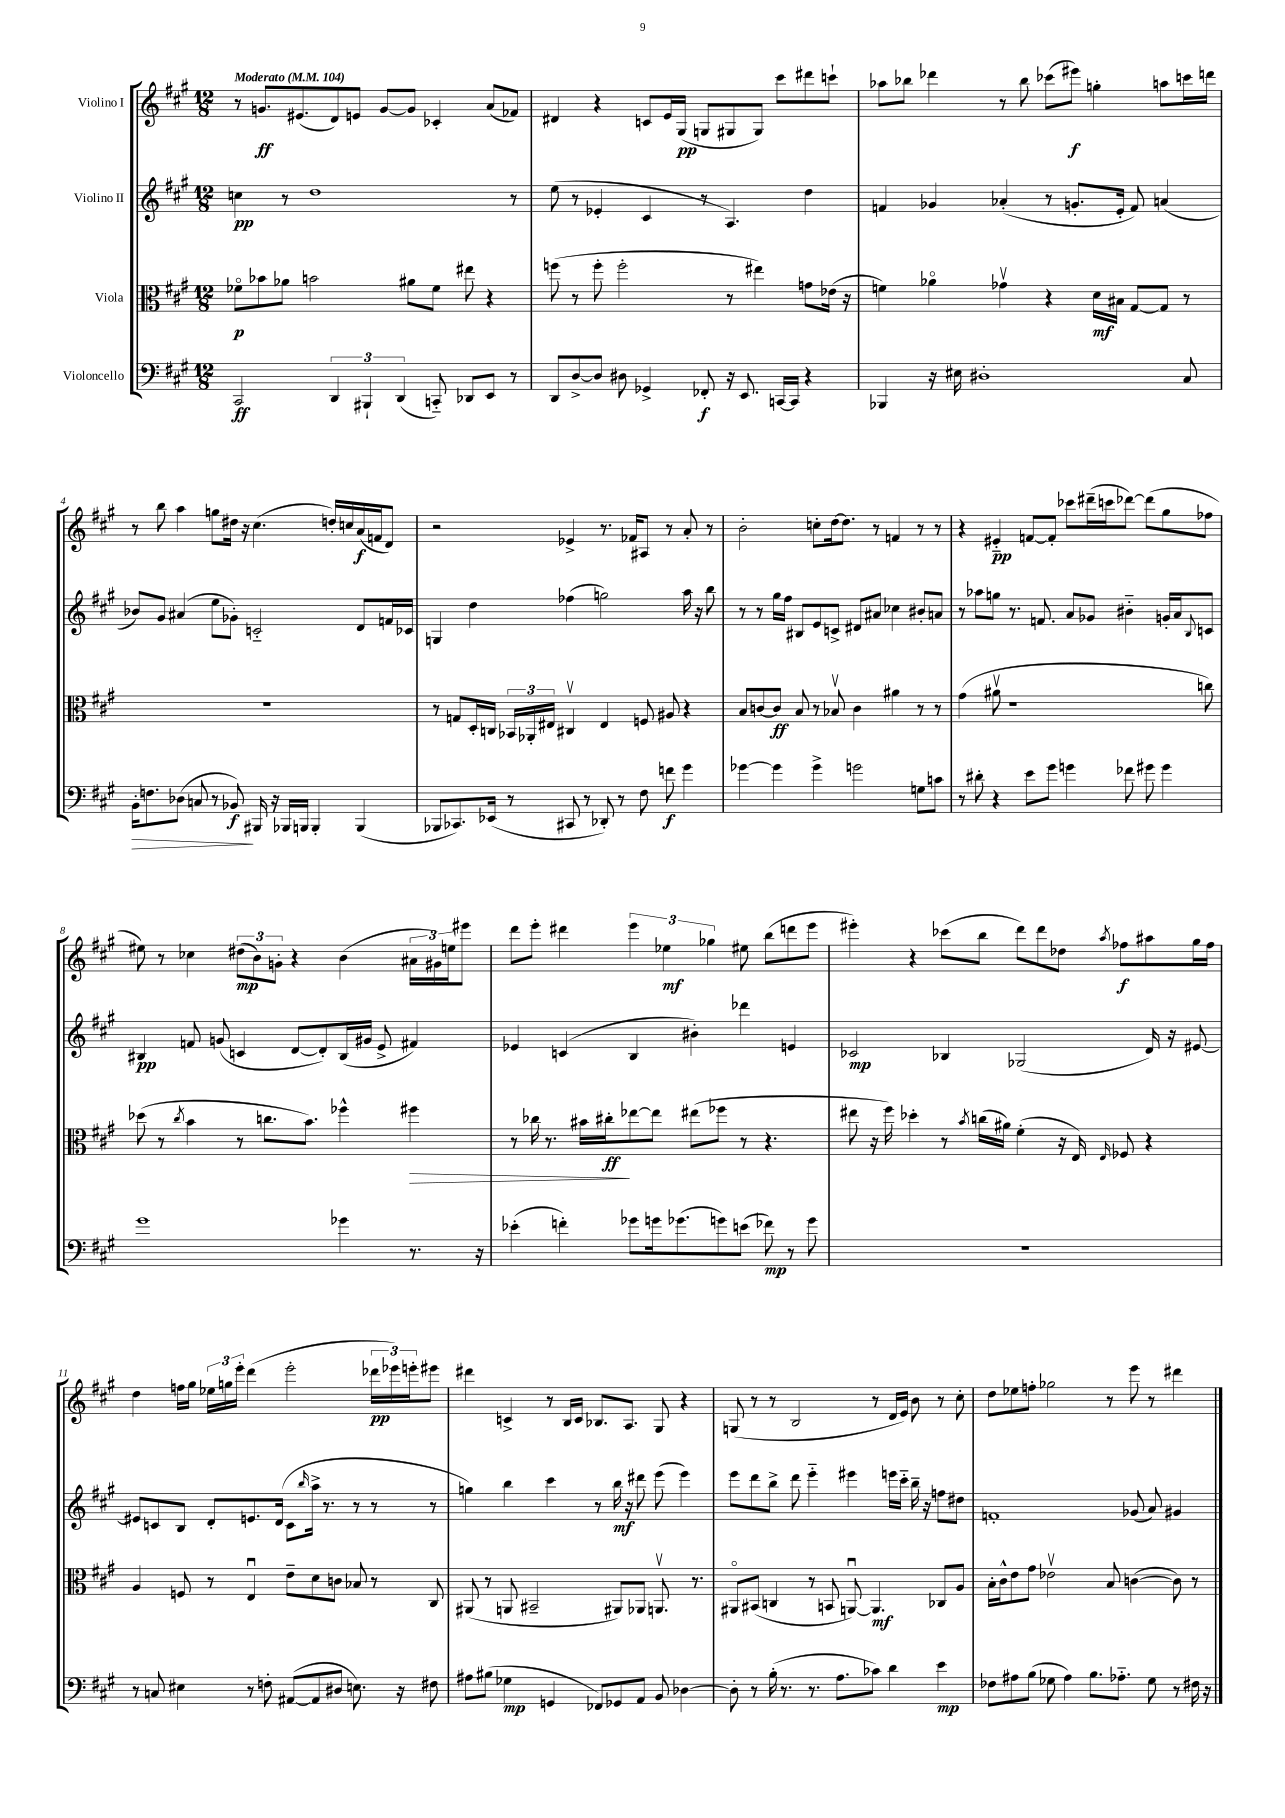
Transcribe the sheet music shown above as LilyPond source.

<<
\new StaffGroup <<
\new Staff = "s0" \with { instrumentName = "Violino I" } {
    \clef treble \key a \major \numericTimeSignature \time 12/8 \tempo "Moderato" 4 = 104
    r8 g'8.\ff eis'8.( d'8) e'8 g'8~ g'8 ces'4-. a'8( fes'8) |
    dis'4 r4 c'8 e'16 gis16\pp( g8 gis8 gis8) cis'''8 dis'''8 c'''8-! |
    aes''8 bes''8 des'''4 r8 bes''8 ces'''8( eis'''8\f) g''4-. a''8 c'''16 d'''16 |
    r8 b''8 a''4 g''8 dis''16 r16 cis''4.( d''16-.) c''16 a'16\f( f'16 d'8) |
    r2 ees'4-> r8. fes'16 ais8 r8 a'8-. r8 |
    b'2-. c''8-. d''16~ d''8. r8 f'4 r8 r8 |
    r4 eis'4-_\pp f'8~ f'8-. ces'''8 dis'''16--( c'''16 des'''8~) des'''8( gis''8 fes''8 |
    eis''8) r8 ces''4 \tuplet 3/2 { dis''8\mp( b'8) g'8-. } r4 b'4( \tuplet 3/2 { ais'16 gis'16) e''16 } eis'''8 |
    d'''8 e'''8-. dis'''4 \tuplet 3/2 { e'''4 ees''4\mf ges''4 } eis''8 b''8( d'''8 e'''8 |
    eis'''4-.) r4 ces'''8( b''8 d'''8) d'''8 des''8 \acciaccatura { a''8 } fes''8\f ais''8 gis''16 fes''16 |
    d''4 f''16 gis''16 \tuplet 3/2 { ees''16 g''16 e'''16-. } d'''4( e'''2-. \tuplet 3/2 { des'''16\pp ees'''16) e'''16-. } eis'''8 |
    dis'''4 c'4-> r8 b16 c'16 bes8. a8. gis8 r4 |
    g8( r8 r8 b2 r8 d'16 e'16) b'8 r8 cis''8-. |
    d''8 ees''8 f''8-. ges''2 r8 e'''8 r8 dis'''4 \bar "|." |
}
\new Staff = "s1" \with { instrumentName = "Violino II" } {
    \clef treble \key a \major \numericTimeSignature \time 12/8
    c''4\pp r8 d''1 r8 |
    e''8( r8 ees'4-. cis'4 r8 a4.) d''4 |
    f'4 ges'4 aes'4-.( r8 g'8.-. e'16-. f'8) a'4( |
    bes'8) gis'8 ais'4( e''8 ges'8-.) c'2-_ d'8 f'16 ces'16 |
    g4 d''4 fes''4( g''2) a''16 r16 b''8 |
    r8 r8 gis''16 fis''16 bis8 e'8 c'8-> dis'8 ais'8 ces''4 bis'8-. a'8 |
    r8 aes''8 g''8 r8. f'8. a'8 ges'8 bis'4-_ g'16-. a'16 \appoggiatura { b8 } c'8 |
    bis4\pp f'8 g'8( c'4 d'8~ d'8-.) bis16( gis'16 e'8-> fis'4) |
    ees'4 c'4( b4 bis'4-.) des'''4 e'4 |
    ces'2\mp bes4 ges2( d'16) r16 eis'8~ |
    eis'8 c'8 b8 d'8-. e'8. d'16( c'8 \grace { b''16 } a''16-> r8. r8 r8 r8 |
    g''4) b''4 cis'''4 r8 b''16\mf r16 dis'''8 e'''8( e'''4) |
    e'''8 d'''8 b''8-> d'''8 e'''4-_ eis'''4 e'''16 cis'''16-_ b''16-- r16 f''8 dis''8 |
    f'1-. ges'8( a'8) gis'4 \bar "|." |
}
\new Staff = "s2" \with { instrumentName = "Viola" } {
    \clef alto \key a \major \numericTimeSignature \time 12/8
    fes'8\flageolet\p bes'8 aes'8 b'2 ais'8 fes'8 eis''8 r4 |
    f''8( r8 f''8-. f''2-. r8 eis''4) g'8 ees'16( r16 |
    f'4) aes'4\flageolet ges'4\upbow r4 d'16\mf bis16 gis8~ gis8 r8 |
    R1. |
    r8 g8 d16-. c16 \tuplet 3/2 { bes,16 aes,16-. eis16 } cis4\upbow eis4 f8 ais8 r4 |
    b8 c'8~ c'8\ff b8 r8 bes8\upbow c'4 ais'4 r8 r8 |
    gis'4( ais'8\upbow r1 c''8) |
    des''8( r8 \acciaccatura { cis''8 } b'4 r8 c''8. b'8.) fes''4-^ fis''4\> |
    r8 ces''16 r8. bis'16 cis''16-.\ff\! ees''8~ ees''8 eis''8( fes''8 r8 r4. |
    eis''8 r16 fis''16) des''4-. r8 \acciaccatura { b'8 } c''16( ais'16) fis'4-.( r16 e16) \grace { e16 } fes8 r4 |
    a4 f8 r8 e4\downbow e'8-- d'8 c'8 bes8 r8 cis8 |
    ais,8( r8 a,8 bis,2-- ais,8) aes,8 a,8.\upbow r8. |
    ais,8\flageolet bis,8( c4 r8 b,8 a,8~\downbow) a,4.\mf ces8 a8 |
    b16-. cis'16-^ e'8 gis'8 ees'2\upbow b8 c'4~( c'8) r8 \bar "|." |
}
\new Staff = "s3" \with { instrumentName = "Violoncello" } {
    \clef bass \key a \major \numericTimeSignature \time 12/8
    cis,2\ff \tuplet 3/2 { d,4 bis,,4-! d,4( } c,8-_) des,8 e,8 r8 |
    d,8 d8~-> d8 dis8 ges,4-> fes,8-.\f r16 e,8. c,16~ c,16 r4 |
    bes,,4 r16 eis16 dis1-. cis8 |
    b,16-.\> f8. des8( c8 r8 bes,8\f\!) bis,,16 r16 bes,,16 b,,16 b,,4-. b,,4( |
    bes,,8 ces,8.) ees,16( r8 cis,8 r8 des,8-.) r8 fis8 f'8\f gis'4 |
    ges'4~ ges'4 ges'4-> g'2 g8 c'8 |
    r8 dis'8-. r4 e'8 gis'8 g'4 fes'8 gis'8 gis'4 |
    gis'1 ges'4 r8. r16 |
    ees'4-.( f'4-.) ges'8 g'16 ges'8.( g'8) e'8( fes'8\mp) r8 g'8 |
    R1. |
    r8 c8 eis4 r8 f8-. ais,8~( ais,8 dis8 e8.) r16 fis8 |
    ais8 bis8( ges4\mp g,4 fes,8) ges,8 a,8 b,8 des4~ |
    des8-. r8 b16-.( r8. r8. a8. ces'8) d'4 e'4\mp |
    fes8 ais8 b8( ges8 ais4) b8. aes8.-_ ges8 r8 fis16 r16 \bar "|." |
}
>>
>>
